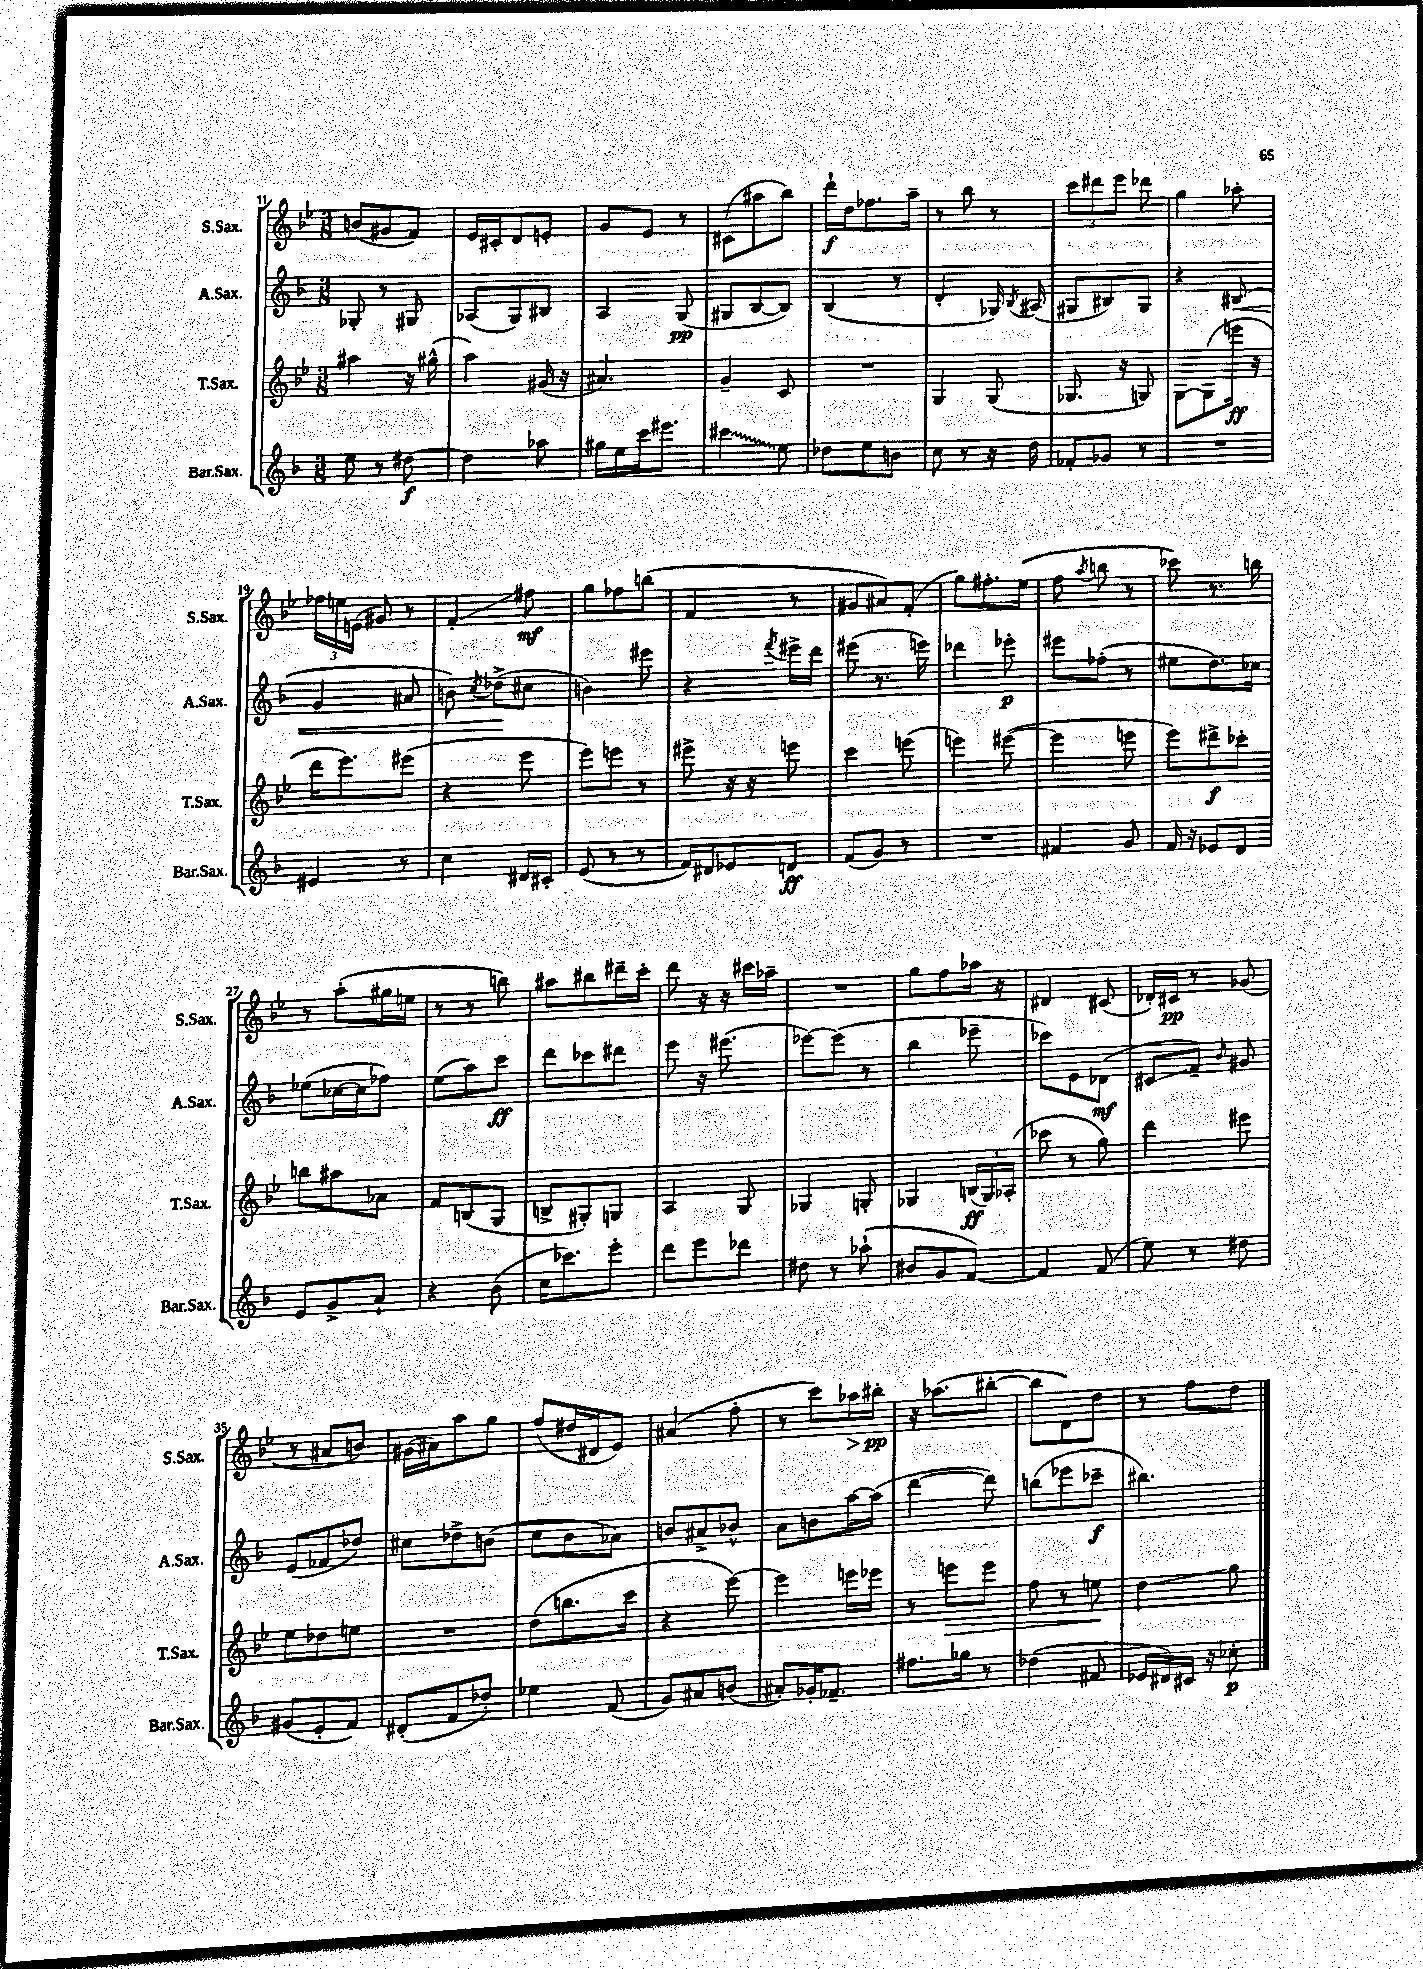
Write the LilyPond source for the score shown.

<<
\new StaffGroup <<
\new Staff = "s0" \with { instrumentName = "S.Sax." shortInstrumentName = "S.Sax." } {
    \clef treble \key bes \major \numericTimeSignature \time 3/8
    \autoBeamOff b'8[( gis'8 f'8]) |
    ees'16[ cis'16-. d'8 e'8]-. |
    g'8[ ees'8] r8 |
    cis'8[( ais''8 bes''8]) |
    d'''16[-!\f d''16 fes''8. a''16]-- |
    r8 bes''8 r8 |
    \tuplet 3/2 { c'''8[ dis'''8 ees'''8] } des'''8 |
    g''4 aes''8-. |
    \tuplet 3/2 { fes''16[ e''16 e'16]( } gis'8) r8 |
    f'4-.\glissando fis''8\mf |
    g''8[ fes''8 b''8]( |
    f'4 r8 |
    gis'8[ ais'8) f'8]-.( |
    g''8[) fis''8.-. ees''16]( |
    f''8 \acciaccatura { a''8 } b''8 r8 |
    ces'''8) r8. b''16 |
    r8 a''8[-.( gis''16 e''16] |
    r8 r8 b''8) |
    ais''8[ bis''8 dis'''16-- c'''16]-. |
    d'''8 r16 r16 cis'''16[ aes''16]-- |
    R4. |
    g''8[ f''8 aes''16] r16 |
    dis'4 cis'8( |
    des'16[-.) cis'16]\pp r8 ges'8( |
    r8 ais'8[ b'8]) |
    gis'16[( ais'16) a''8 g''8] |
    f''8[( dis''16 dis'16 ees'8]) |
    ais'4( f''8-. |
    r8 c'''8[) aes''16\> bis''16]-.\pp\! |
    r16 aes''8.[( bis''8]~-. |
    bis''8[ d'8) d''8] |
    r8 f''8[ d''8] \bar "|." |
}
\new Staff = "s1" \with { instrumentName = "A.Sax." shortInstrumentName = "A.Sax." } {
    \clef treble \key f \major \numericTimeSignature \time 3/8
    \autoBeamOff ges8-. r8 gis8 |
    aes8[( g8) bis8] |
    a4 g8\pp( |
    gis8[ bes8~ bes8]) |
    bes4( r8 |
    d'4-. ges16) \acciaccatura { bes8 } ais16( |
    gis8[ bis8) gis8] |
    r4 bis8\<( |
    g'4 ais'8 |
    b'8) \acciaccatura { c''8 } des''8[->\!( cis''8] |
    b'4) eis'''8 |
    r4 \acciaccatura { f'''8 } eis'''16[-> d'''16] |
    eis'''8( r8. e'''16) |
    des'''4 ees'''8-.\p |
    eis'''8[ fes''8]-.( r8 |
    eis''8[ d''8.) ces''16] |
    ees''8[( ces''16~ ces''16 fes''8]) |
    e''8[( a''8) c'''8]\ff |
    d'''8[ ces'''8 dis'''8] |
    e'''8 r16 eis'''8.( |
    ees'''8[~) ees'''8]( r8 |
    bes''4 ees'''8-- |
    ces'''8[) e'8 des'8]\mf( |
    cis'8[\glissando f'8]--) \grace { bes'16 } gis'8 |
    e'8[( fes'8 des''8]) |
    cis''8[ des''8-> b'8]( |
    c''8[ bes'8 aes'8]) |
    b'8[ ais'8-> bes'8]-^ |
    a'8[ b'8 a''16~ a''16]( |
    d'''4~ d'''8) |
    b''8[( ees'''8 ces'''8]--\f |
    bis''4.) \bar "|." |
}
\new Staff = "s2" \with { instrumentName = "T.Sax." shortInstrumentName = "T.Sax." } {
    \clef treble \key bes \major \numericTimeSignature \time 3/8
    \autoBeamOff ais''4 r16 gis''16-^( |
    a''4) gis'16( r16 |
    ais'4.) |
    g'4-- c'8 |
    R4. |
    g4 g8( |
    ges8. r16 g8) |
    g8[~ g8( e'''16]\ff r16 |
    d'''16[ ees'''8.) eis'''8]( |
    r4 ees'''8 |
    ees'''8[) e'''8] r8 |
    eis'''8-> r16 r16 e'''8 |
    c'''4 e'''8( |
    e'''4) eis'''8~( |
    eis'''4 e'''8 |
    ees'''8[) dis'''8->\f ces'''8]-. |
    b''8[ ais''8 aes'8] |
    f'8[ b8( g8] |
    b8[-> gis8-.) g8] |
    a4 g8 |
    ges4 g8-. |
    ges4 \tuplet 3/2 { b16[\ff( ges16) aes16]-.( } |
    ces'''8 r8 g''8) |
    d'''4 eis'''8 |
    ees''8[ des''8 e''8] |
    R4. |
    d''8[( b''8. c'''16] |
    r4 ees'''8~) |
    ees'''4 e'''16[ ees'''16] |
    r8 e'''8[\> e'''8] |
    f''8 r8 e''8\! |
    d''4\glissando g''8 \bar "|." |
}
\new Staff = "s3" \with { instrumentName = "Bar.Sax." shortInstrumentName = "Bar.Sax." } {
    \clef treble \key f \major \numericTimeSignature \time 3/8
    \autoBeamOff e''8 r8 dis''8~\f |
    dis''4 aes''8 |
    gis''16[ e''16 c'''16 eis'''8.] |
    \once \override Glissando.style = #'zigzag cis'''4\glissando e''8 |
    des''8[ e''8 b'8] |
    c''8 r8 r16 d''16 |
    fes'8[-. ges'8] r8 |
    R4. |
    eis'4 r8 |
    c''4 dis'16[ cis'16]-. |
    e'8( r8 r8 |
    f'16[) dis'16 ees'8 d'8]\ff |
    f'8[( g'8]) r8 |
    R4. |
    fis'4 g'8 |
    f'16 r16 ees'8[ d'8] |
    e'8[ g'8-> a'8]-! |
    r4 bes'8( |
    c''16[ ces'''8.) e'''8]-. |
    d'''8[ e'''8 des'''8] |
    dis''8 r8 aes''8-!( |
    bis'8[ g'8 f'8]~) |
    f'4 f'8( |
    e''8) r8 dis''8 |
    gis'8[( e'8-. f'8]) |
    dis'8[-.( f'8 des''8]-.) |
    ees''4 f'8( |
    g'8[) ais'8 b'8]( |
    ais'8[-.) ges'16-. fes'8.]-- |
    fis''8.[ ges''16] r8 |
    des''4( fis'8 |
    ees'16[ dis'16) cis'16] r16 ces''8-.\p \bar "|." |
}
>>
>>
\layout { \context { \Score currentBarNumber = #11 } }
